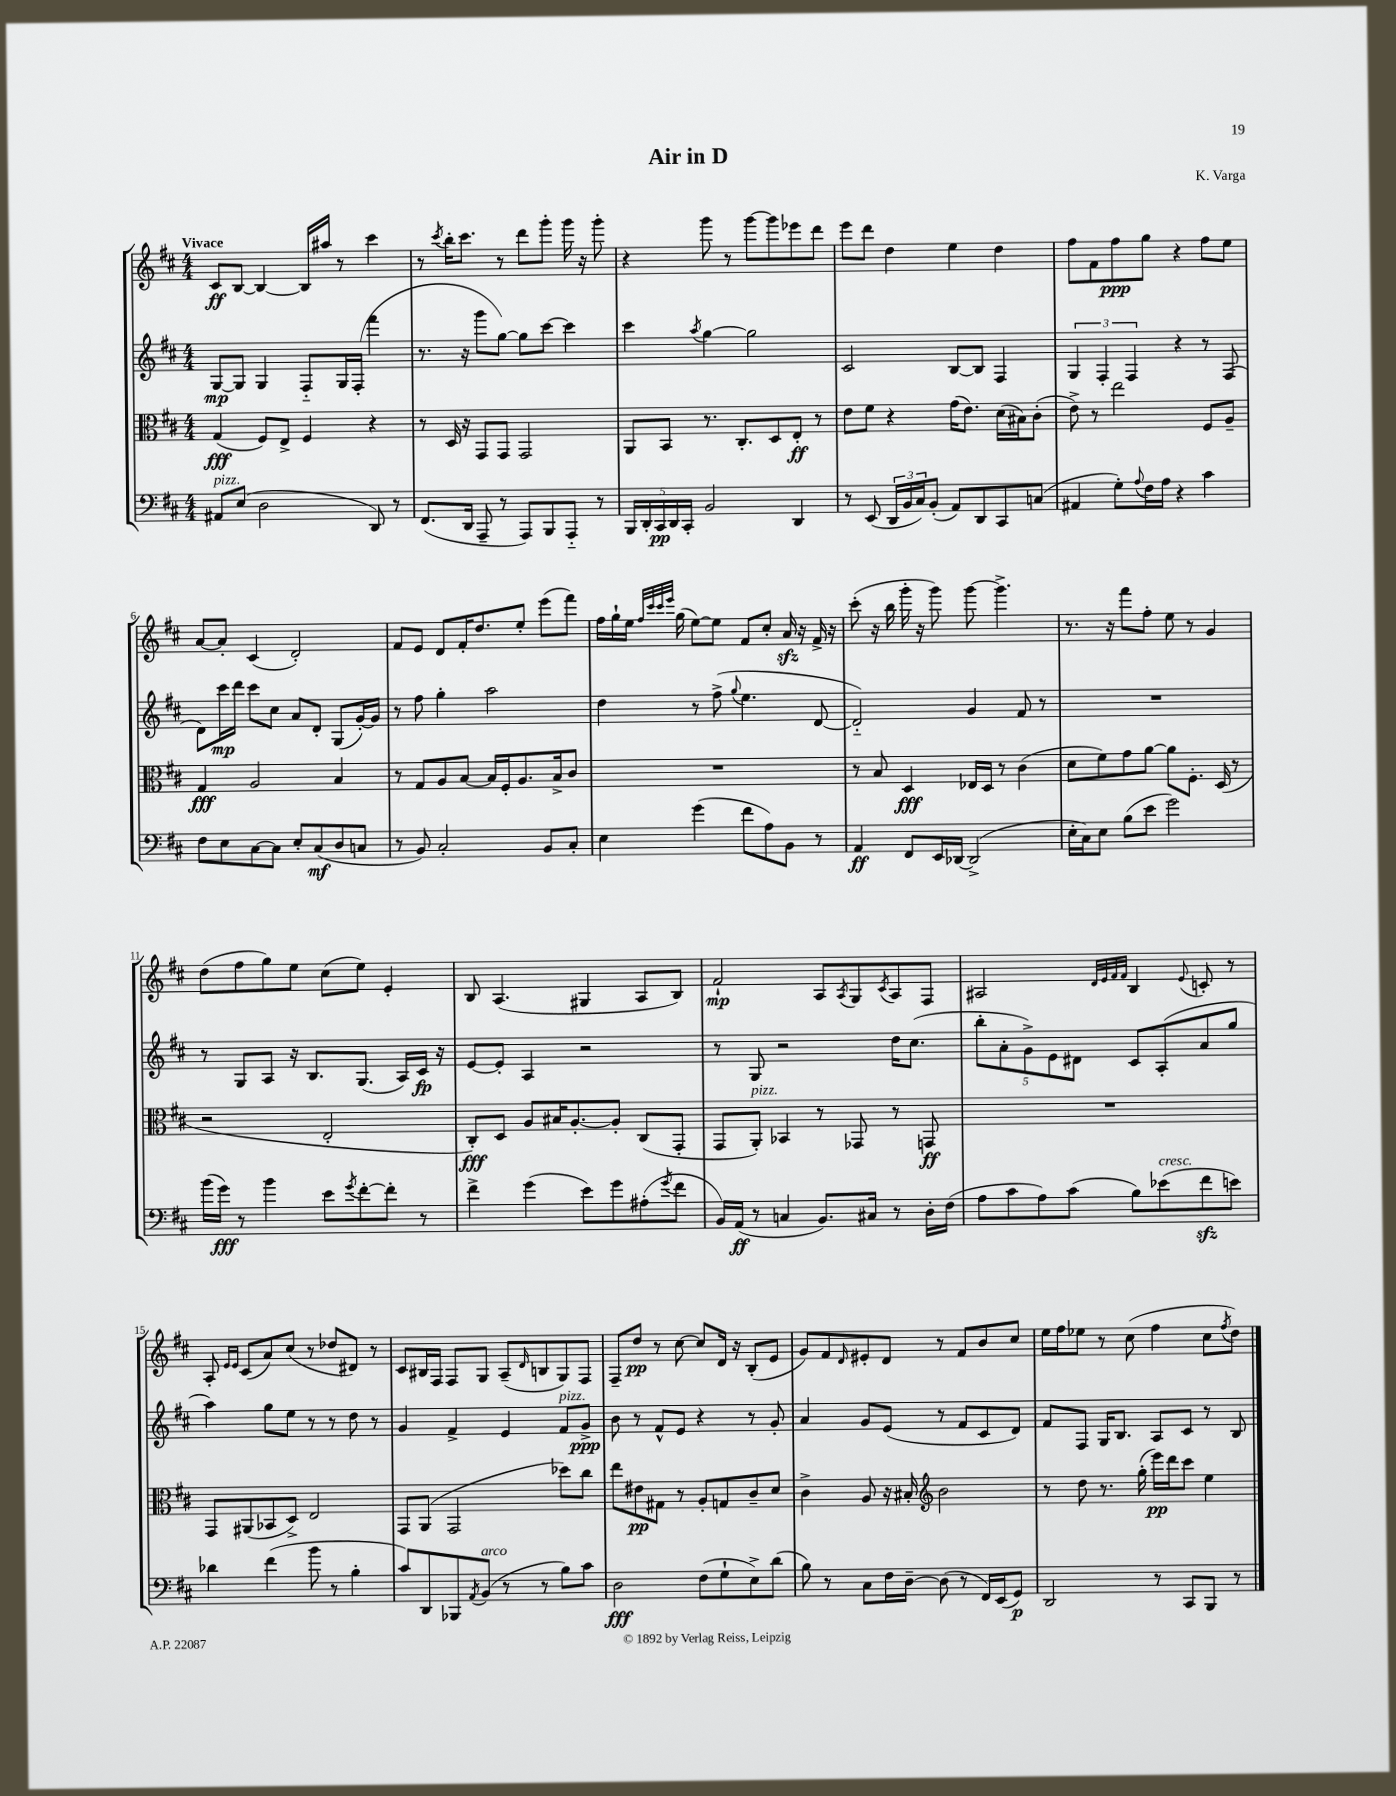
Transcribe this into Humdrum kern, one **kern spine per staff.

**kern	**kern	**kern	**kern
*staff4	*staff3	*staff2	*staff1
*clefF4	*clefC3	*clefG2	*clefG2
*k[f#c#]	*k[f#c#]	*k[f#c#]	*k[f#c#]
*M4/4	*M4/4	*M4/4	*M4/4
8AA#/L	(4G/	[8G/L	8c#/L
(8E/J	.	8G/]J	[8B/J
2D\	8F#/L)	4G/	4B/_
.	8E^/J	.	.
.	4F#/	8F#'~/L	16B/]LL
.	.	.	16aa#/JJ
.	.	16G/L	8r
.	.	(16F#'/JJ	.
8DD/)	4r	4fff#\	4ccc#\
8r	.	.	.
=	=	=	=
(8.FF#/L	8r	8.r	8r
.	.	.	8qccc#/
.	16D/	.	16bb'\LK
16DD/Jk	16r	16r	8.ccc#\J
8AAA~/	8GG/L	8ggg\L	.
8r	8GG/J	[8gg\J)	8r
8AAA/L)	2GG/	8gg\]L	8ddd\L
8BBB/	.	[8ccc#\J	8ggg'\J
8AAA'~/J	.	4ccc#\]	16ggg\
.	.	.	16r
8r	.	.	8ggg'\
=	=	=	=
20BBB/LL	8AA/L	4ccc#\	4r
20DD'/	.	.	.
20CC#/	.	.	.
.	8BB/J	.	.
20DD/	.	.	.
20CC#'/JJ	.	.	.
.	.	8qaa/	.
2BB/	8.r	[4gg\	8ggg\
.	.	.	8r
.	8.C#'/L	.	.
.	.	2gg\]	[8ggg\L
.	8D/	.	8ggg\]
4DD/	8E'/J	.	8eee-\
.	8r	.	8ddd\J
=	=	=	=
8r	8e\L	2c#/	8eee\L
(8EE/	8f#\J	.	8ddd\J
24DD/LL	4r	.	4dd\
24BB/	.	.	.
24C#/J)	.	.	.
(8BB'/J	.	.	.
8AA/L)	(16g\LK	[8B/L	4ee\
.	8.e\J)	.	.
8DD/	.	8B/]J	.
8CC#/	(16d\LL	4F#/	4dd\
.	16B#\J)	.	.
(8C/J	(8c#'\J	.	.
=	=	=	=
4AA#/	8e^\)	6G/	8ff#\L
.	8r	.	8f#\
.	.	6F#'/	.
8G'\L)	2ee\	.	8ff#\
.	.	6F#/	.
8qqA/	.	.	.
16F#\L	.	.	8gg\J
16A\JJ	.	.	.
4r	.	4r	4r
4c#\	8F#/L	8r	8ff#\L
.	8A~/J	(8F#/	8ee\J
=	=	=	=
8F#\L	4G/	8d\L)	[8a/L
8E\	.	16ccc#\L	8a'/]J
.	.	16ddd\JJ	.
[8C#\	2A/	8ccc#\L	(4c#/
8C#\]J	.	8cc#\J	.
8E'/L	.	8a/L	2d'/)
(8C#/	.	8d'/J	.
8D/	4B/	(8G/L	.
8C/J	.	[16g'/L)	.
.	.	16g/]JJ	.
=	=	=	=
8r	8r	8r	8f#/L
8BB/)	8G/L	8ff#\	8e/J
2C#'/	8A/	4gg'\	8d/L
.	[8B/J	.	16f#'/K
.	.	.	8.dd/
.	16B/]LL	2aa\	.
.	16F#'/J	.	.
.	8.A/	.	8ee'/J
8BB/L	.	.	(8eee\L
.	16B^/k	.	.
8C#'/J	8c#/J	.	8fff#\J)
=	=	=	=
4E\	1r	4dd\	16ff#\LL
.	.	.	16gg`\
.	.	.	16ee\JJ
.	.	.	32qqff#/LLL
.	.	.	32qqccc#/
.	.	.	32qqccc#/
.	.	.	32qqeee/JJJ
.	.	.	(16gg\
(4g\	.	8r	[8ee\L)
.	.	(8ff#^\	8ee\]J
.	.	8qqgg/	.
8f#\L	.	4.ee\	8f#/L
8A\)	.	.	8cc#'/J
8BB\J	.	.	16a/
.	.	.	16r
8r	.	[8d/	16f#^/
.	.	.	16r
=	=	=	=
4AA/	8r	2d'~/])	(8ccc#'\
.	8B/	.	16r
.	.	.	16bb\
8FF#/L	4D/	.	16ggg'\
.	.	.	16r
16EE/L	.	.	8ggg\)
[16DD-/JJ	.	.	.
(2DD-^/]	16E-/LL	4g/	[8ggg\
.	16D/JJ	.	.
.	8r	.	4.ggg^\]
.	(4c#\	8f#/	.
.	.	8r	.
=	=	=	=
16E'\LL	8d\L	1r	8.r
16C#\J)	.	.	.
8E\J	8f#\)	.	.
.	.	.	16r
(8B\L	8g\	.	8fff#\L
8e\J	[8a\J	.	8ff#'\J
2g\)	8a\]L	.	8ee\
.	8.F#'\J	.	8r
.	.	.	4g/
.	(16D/	.	.
.	8r	.	.
=	=	=	=
(16b\LL	2r	8r	(8dd\L
16g\JJ)	.	.	.
8r	.	8G/L	8ff#\
4b\	.	8A/J	8gg\)
.	.	16r	8ee\J
.	.	8.B/L	.
8e\L	2E'/	.	(8cc#\L
8qg/	.	.	.
[8f#'\	.	(8.G/J	8ee\J)
8f#'\]J	.	.	4e'/
.	.	16A/LL)	.
8r	.	16c#/JJ	.
.	.	16r	.
=	=	=	=
4f#^\	8C#'/L)	[8e/L	8B/
.	8D/J	8e'/]J	(4.A/
(4g\	8A/L	4A/	.
.	16B#/K	.	.
.	[8.A'/	.	.
8e\L)	.	2r	4G#/
8g\	8A'/]J	.	.
(8A#'\	(8C#/L	.	8A/L
8qg/	.	.	.
8f#\J	8GG'/J	.	8B/J)
=	=	=	=
16BB/LL)	8GG/L	8r	2f#`/
(16AA/JJ	.	.	.
8r	8AA'/J)	8G/	.
4C/	4BB-/	2r	.
8.BB/L)	8r	.	8A/L
.	.	.	8qA/
.	8GG-/	.	8G/
16C#/Jk	.	.	.
.	.	.	8qc#/
8r	8r	16dd\LK	8A/
.	.	(8.cc#\J	.
16D'\LL	8GG/	.	8F#/J
(16F#\JJ	.	.	.
=	=	=	=
8A\L	1r	10bb'\L	2A#/
.	.	10a'\	.
8c#\	.	.	.
.	.	10g^\)	.
8A\)	.	.	.
.	.	10e\	.
(8c#\J	.	.	.
.	.	10d#\J	.
.	.	.	32qqd/LLL
.	.	.	32qqe/
.	.	.	32qqf#/
.	.	.	32qqf#/JJJ
8B\L)	.	8c#/L	4B/
(8e-\	.	(8A'/	.
.	.	.	8qqe/
8f#\	.	8a/	8c'/
8e\J)	.	8gg/J	8r
=	=	=	=
4d-\	8GG/L	4aa\)	8A'/
.	.	.	16qqe/LL
.	.	.	16qqe/JJ
.	(8AA#/	.	(8c#/L
(4f#\	8BB-/	8gg\L	8a/)
.	8D^/J)	8ee\J	(8cc#/J
8b\	2E/	8r	8r
8r	.	8r	8dd-/L
4B'\	.	8dd\	8d#/J)
.	.	8r	8r
=	=	=	=
8c#/L)	8GG/L	4g/	8c#/L
8DD/	(8AA/J	.	16B#/L
.	.	.	16F#/JJ
8BBB-/	2GG/	4f#^/	8F#/L
8qAA/	.	.	.
(8BB/J	.	.	8G/J
8r	.	4e/	(8A~/L
.	.	.	16qqd/
8r	.	.	8B/
8B\L)	8dd-\L)	8f#/L	8G/)
8c#\J	8cc#\J	8g^/J	8F#/J
=	=	=	=
2D\	8ee\L	8b\	8F#~/L
.	8e#\	8r	8dd/J
.	8G#\J	8f#^^/L	8r
.	8r	8e/J	[8cc#\
(8F#\L	8A'/L	4r	8cc#/]L
8G`\	8G/	.	16d/Jk
.	.	.	16r
8E^\)	8c#~/	8r	(8B'/L
(8d\J	8d/J	8g'/	8e/J
=	=	=	=
8B\)	4c#^\	4a/	8g/L)
8r	.	.	8f#/
.	.	.	16qqd/
8C#\L	8A/	8g/L	8e#'/
16F#\L	16r	(8e/J	8d/J
[16D~\JJ	16B#'/	.	.
*	*clefG2	*	*
(8D\]	2b\	8r	8r
8r	.	8f#/L	8f#/L
16FF#/LL)	.	8c#/	8b/
(16EE/J	.	.	.
8GG/J)	.	8d/J)	8cc#/J
=	=	=	=
2DD/	8r	8f#/L	16ee\LL
.	.	.	16ff#\J
.	8dd\	8F#/J	8ee-\J
.	8.r	16G/LK	8r
.	.	8.B/J	.
.	.	.	(8cc#\
.	(16gg'\	.	.
8r	16eee\LL)	8A/L	4ff#\
.	16ddd\J	.	.
8CC#/L	8ccc#\J	8c#/J	.
8BBB/J	4ee\	8r	8cc#\L
.	.	.	8qff#/
8r	.	8B/	8dd\J)
==	==	==	==
*-	*-	*-	*-
